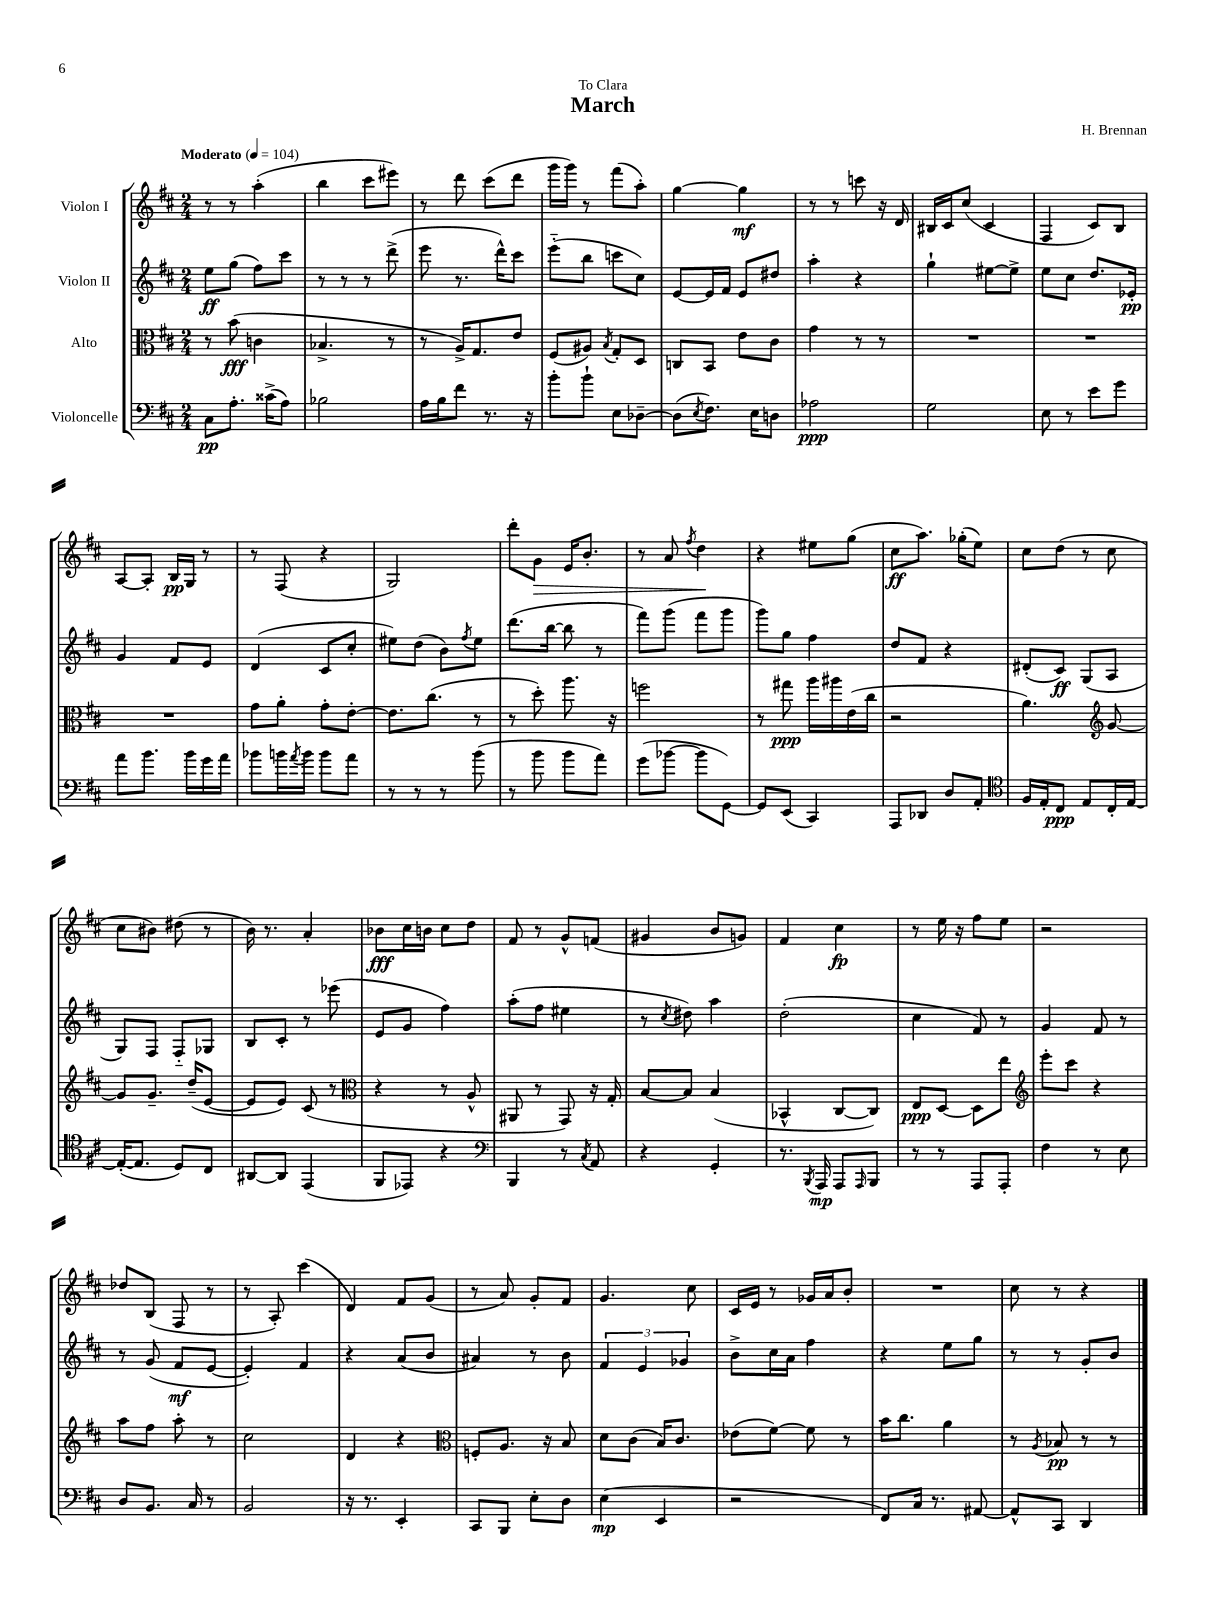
\header { title = "March" composer = "H. Brennan" dedication = "To Clara" }
<<
\new StaffGroup <<
\new Staff = "s0" \with { instrumentName = "Violon I" } {
    \clef treble \key d \major \numericTimeSignature \time 2/4 \tempo "Moderato" 4 = 104
    r8 r8 a''4-.( |
    b''4 cis'''8 eis'''8) |
    r8 d'''8 cis'''8( d'''8 |
    g'''16 g'''16) r8 fis'''8( a''8-.) |
    g''4~ g''4\mf |
    r8 r8 c'''8 r16 d'16 |
    bis16 cis'16 cis''8( cis'4 |
    fis4 cis'8) b8 |
    a8~ a8-. b16\pp g16 r8 |
    r8 fis8( r4 |
    g2) |
    d'''8-. g'8\> e'16 b'8.-. |
    r8 a'8 \acciaccatura { fis''8 } d''4\! |
    r4 eis''8 g''8( |
    cis''8\ff a''8.) ges''16-.( e''8) |
    cis''8 d''8( r8 cis''8 |
    cis''8 bis'8) dis''8( r8 |
    b'16) r8. a'4-. |
    bes'8\fff cis''16 b'16 cis''8 d''8 |
    fis'8 r8 g'8-^ f'8( |
    gis'4 b'8 g'8) |
    fis'4 cis''4\fp |
    r8 e''16 r16 fis''8 e''8 |
    r2 |
    des''8 b8( fis8 r8 |
    r8 a8-.) cis'''4( |
    d'4) fis'8 g'8( |
    r8 a'8) g'8-. fis'8 |
    g'4. cis''8 |
    cis'16 e'16 r8 ges'16 a'16 b'8-. |
    R2 |
    cis''8 r8 r4 \bar "|." |
}
\new Staff = "s1" \with { instrumentName = "Violon II" } {
    \clef treble \key d \major \numericTimeSignature \time 2/4
    e''8\ff g''8( fis''8) cis'''8 |
    r8 r8 r8 d'''8->( |
    e'''8 r8. d'''16-^) cis'''8 |
    e'''8-_( b''8 c'''8 cis''8) |
    e'8~ e'16 fis'16 e'8 dis''8 |
    a''4-. r4 |
    g''4-! eis''8~ eis''8-> |
    e''8 cis''8 d''8. ees'16-.\pp |
    g'4 fis'8 e'8 |
    d'4( cis'8 cis''8-. |
    eis''8) d''8( b'8) \acciaccatura { fis''8 } eis''8 |
    d'''8.( b''16~ b''8 r8 |
    fis'''8) g'''8( fis'''8 g'''8 |
    g'''8) g''8 fis''4 |
    d''8 fis'8 r4 |
    dis'8-.( cis'8\ff) g8( a8 |
    g8) fis8 fis8-_ ges8 |
    b8 cis'8-. r8 ees'''8( |
    e'8 g'8 fis''4) |
    a''8-.( fis''8 eis''4 |
    r8 \acciaccatura { cis''8 } dis''8) a''4 |
    d''2-.( |
    cis''4 fis'8) r8 |
    g'4 fis'8 r8 |
    r8 g'8( fis'8\mf e'8~ |
    e'4-.) fis'4 |
    r4 a'8( b'8 |
    ais'4) r8 b'8 |
    \tuplet 3/2 { fis'4 e'4 ges'4 } |
    b'8-> cis''16 a'16 fis''4 |
    r4 e''8 g''8 |
    r8 r8 g'8-. b'8 \bar "|." |
}
\new Staff = "s2" \with { instrumentName = "Alto" } {
    \clef alto \key d \major \numericTimeSignature \time 2/4
    r8 b'8\fff( c'4 |
    bes4.-> r8 |
    r8 a16->) g8. e'8 |
    fis8( ais8) \acciaccatura { b8 } g8-. d8 |
    c8 b,8 e'8 cis'8 |
    g'4 r8 r8 |
    R2 |
    R2 |
    R2 |
    g'8 a'8-. g'8-. e'8~-. |
    e'8. cis''8.( r8 |
    r8 d''8-.) a''8. r16 |
    f''2 |
    r8 gis''8\ppp a''16 ais''16 e'16( cis''16 |
    r2 |
    a'4.) \clef treble g'8~ |
    g'8 g'8.-- d''16--( e'8~ |
    e'8 e'8) cis'8( r8 |
    \clef alto r4 r8 a8-^ |
    ais,8 r8 g,8) r16 g16-. |
    b8~ b8 b4( |
    bes,4-^ cis8~ cis8) |
    e8\ppp d8~ d8 e''8 |
    \clef treble e'''8-. cis'''8 r4 |
    a''8 fis''8 a''8-. r8 |
    cis''2 |
    d'4 r4 |
    \clef alto f8-. a8. r16 b8 |
    d'8 cis'8( b16) cis'8. |
    ees'8( fis'8~) fis'8 r8 |
    b'16 cis''8. a'4 |
    r8 \acciaccatura { a8 } bes8\pp r8 r8 \bar "|." |
}
\new Staff = "s3" \with { instrumentName = "Violoncelle" } {
    \clef bass \key d \major \numericTimeSignature \time 2/4
    cis8\pp a8.-. cisis'16->( a8) |
    bes2 |
    a16 b16 fis'8 r8. r16 |
    b'8-. b'8-! e8 des8~-- |
    des8( \acciaccatura { e8 } fis8.) e16 d8 |
    aes2\ppp |
    g2 |
    e8 r8 e'8 g'8 |
    a'8 b'8. b'16 g'16 a'16 |
    bes'8 b'16 \acciaccatura { a'8 } b'16 b'8 a'8 |
    r8 r8 r8 b'8( |
    r8 b'8 b'8 a'8) |
    g'8( bes'8~ bes'8 g,8~) |
    g,8 e,8( cis,4) |
    a,,8 des,8 d8 a,8-. |
    \clef tenor fis16 e16-. cis8\ppp e8 cis16-. e16~ |
    e16~-.( e8. d8) cis8 |
    ais,8~ ais,8 e,4( |
    fis,8 ees,8) r4 |
    \clef bass b,,4 r8 \acciaccatura { cis8 } a,8 |
    r4 g,4-. |
    r8. \acciaccatura { b,,8 } a,,16\mp a,,8 \grace { a,,16 } b,,8 |
    r8 r8 a,,8 a,,8-. |
    fis4 r8 e8 |
    d8 b,8. cis16 r8 |
    b,2 |
    r16 r8. e,4-. |
    cis,8 b,,8 e8-. d8 |
    e4\mp( e,4 |
    r2 |
    fis,8) cis16 r8. ais,8~ |
    ais,8-^ cis,8 d,4 \bar "|." |
}
>>
>>
\layout { \context { \Score \remove "Bar_number_engraver" } }
